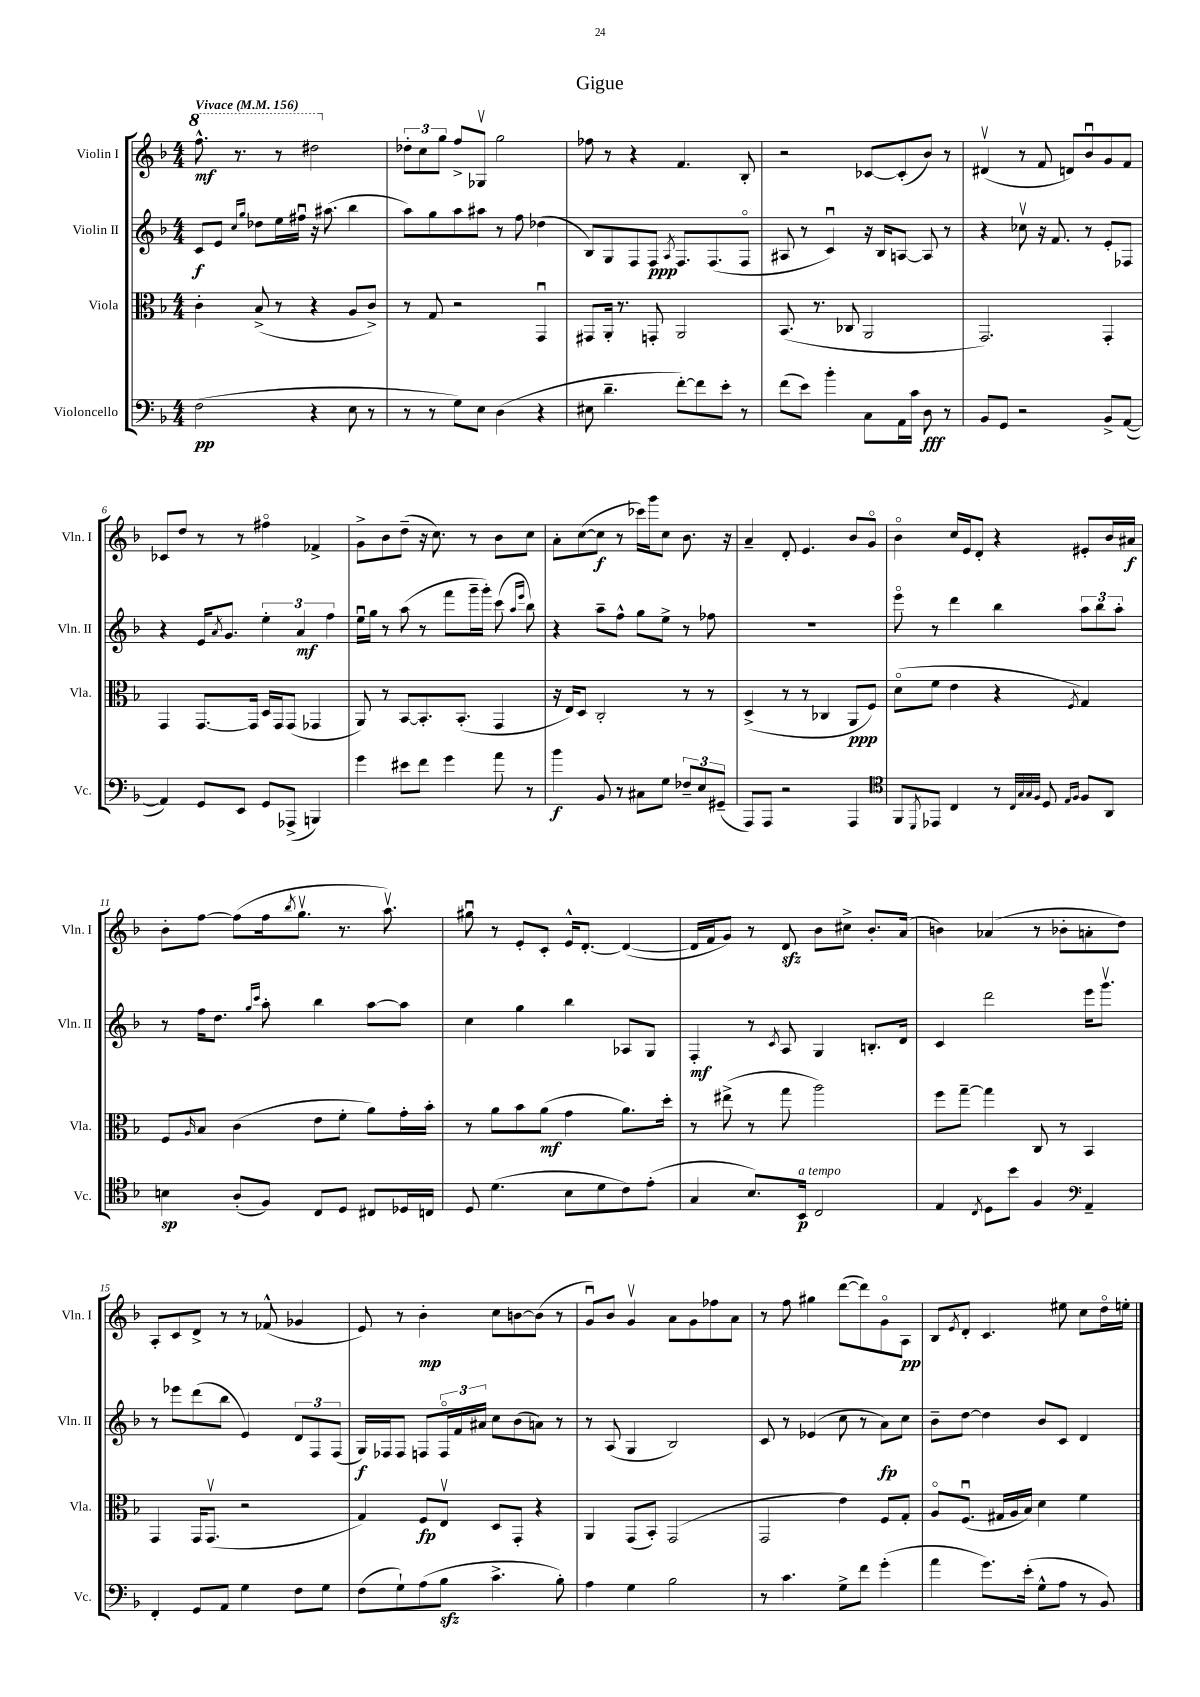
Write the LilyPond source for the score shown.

\header { title = "Gigue" }
<<
\new StaffGroup <<
\new Staff = "s0" \with { instrumentName = "Violin I" shortInstrumentName = "Vln. I" } {
    \clef treble \key f \major \numericTimeSignature \time 4/4 \tempo "Vivace" 4 = 156
    \ottava #1 f'''8.-^\mf r8. r8 dis'''2 \ottava #0 |
    \tuplet 3/2 { des''8-. c''8 g''8 } f''8-> ges8\upbow g''2 |
    fes''8 r8 r4 f'4. bes8-. |
    r2 ces'8~ ces'8-.( bes'8) r8 |
    dis'4\upbow( r8 f'8 d'8) bes'8\downbow g'8 f'8 |
    ces'8 d''8 r8 r8 fis''4\flageolet fes'4-> |
    g'8-> bes'8 d''8--( r16 c''8.) r8 bes'8 c''8 |
    a'8-. c''8~( c''8\f r8 ces'''16) g'''16 c''8 bes'8. r16 |
    a'4-- d'8-. e'4. bes'8 g'8\flageolet |
    bes'4\flageolet c''16 e'16 d'8-. r4 eis'8-. bes'16 ais'16\f |
    bes'8-. f''8~ f''8( f''16 \acciaccatura { bes''8 } g''8.\upbow r8. a''8.\upbow) |
    gis''8\downbow r8 e'8-. c'8-. e'16-^ d'8.~-. d'4~( |
    d'16 f'16 g'8) r8 d'8\sfz bes'8 cis''8-> bes'8.-. a'16( |
    b'4) aes'4( r8 bes'8-. a'8-. d''8) |
    a8-. c'8 d'8-> r8 r8 fes'8-^( ges'4 |
    e'8) r8 bes'4-.\mp c''8 b'8~ b'8( r8 |
    g'8\downbow) bes'8 g'4\upbow a'8 g'8 fes''8 a'8 |
    r8 f''8 gis''4 d'''8~( d'''8) g'8\flageolet a8\pp |
    bes8 \acciaccatura { e'8 } d'8-. c'4. eis''8 c''8 d''16\flageolet e''16-. \bar "|." |
}
\new Staff = "s1" \with { instrumentName = "Violin II" shortInstrumentName = "Vln. II" } {
    \clef treble \key f \major \numericTimeSignature \time 4/4
    c'8\f e'8 \grace { c''16 g''16 } des''8 e''16 fis''16\downbow r16 ais''8.( bes''4 |
    a''8) g''8 a''8 ais''8 r8 f''8 des''4( |
    bes8) g8 f8 f8\ppp \acciaccatura { a8 } f8. f8.( f8\flageolet |
    ais8 r8 c'4\downbow) r16 bes16 a8~ a8 r8 |
    r4 ces''8\upbow r16 f'8. r8 e'8-. fes8 |
    r4 e'16 \acciaccatura { a'8 } g'8. \tuplet 3/2 { e''4-. a'4\mf f''4 } |
    e''16\downbow g''16 r8 a''8( r8 f'''8 g'''16-- g'''16-.) c'''8( \grace { a''16 e'''16 } bes''8) |
    r4 a''8-- f''8-^ g''8 e''8-> r8 fes''8 |
    R1 |
    e'''8\flageolet r8 d'''4 bes''4 \tuplet 3/2 { a''8 bes''8 a''8-. } |
    r8 f''16 d''8. \grace { g''16 c'''16 } a''8-. bes''4 a''8~ a''8 |
    c''4 g''4 bes''4 aes8 g8 |
    f4-.\mf r8 \acciaccatura { c'8 } a8 g4 b8.-. d'16 |
    c'4 d'''2 e'''16 g'''8.\upbow |
    r8 ees'''8 d'''8( bes''8 e'4) \tuplet 3/2 { d'8 f8 f8( } |
    g16\f) fes16 fes8 f8 \tuplet 3/2 { f16\flageolet f'16 ais'16 } c''8 bes'8( a'8) r8 |
    r8 a8( g4 bes2) |
    c'8 r8 ees'4( c''8 r8 a'8\fp) c''8 |
    bes'8-- d''8~ d''4 bes'8 c'8 d'4 \bar "|." |
}
\new Staff = "s2" \with { instrumentName = "Viola" shortInstrumentName = "Vla." } {
    \clef alto \key f \major \numericTimeSignature \time 4/4
    c'4-. bes8->( r8 r4 a8 c'8->) |
    r8 g8 r2 g,4\downbow |
    gis,8 a,16-. r8. g,8-. a,2 |
    bes,8.( r8. ces8 a,2 |
    g,2.) g,4-. |
    g,4 g,8.~ g,16 d16 g,16 g,8( ges,4 |
    a,8) r8 bes,8~ bes,8.-. bes,8.-.( g,4 |
    r16 e16) d8 c2-. r8 r8 |
    d4->( r8 r8 ces4 a,8\ppp f8) |
    d'8\flageolet( f'8 e'4 r4 \acciaccatura { f8 } g4) |
    f8 \grace { a16 } bes8 c'4( e'8 f'8-. a'8) g'16-. bes'16-. |
    r8 a'8 bes'8 a'8\mf( g'4 a'8.) d''16-. |
    r8 eis''8->( r8 g''8 a''2) |
    f''8 g''8~-- g''4 c8 r8 bes,4 |
    g,4 g,16 g,8.\upbow( r2 |
    g4) f8\fp e8\upbow d8 g,8-. r4 |
    a,4 g,8( bes,8-.) g,2( |
    g,2 e'4) f8 g8-. |
    a8\flageolet f8.\downbow( gis16 a16 bes16) d'4 f'4 \bar "|." |
}
\new Staff = "s3" \with { instrumentName = "Violoncello" shortInstrumentName = "Vc." } {
    \clef bass \key f \major \numericTimeSignature \time 4/4
    f2\pp( r4 e8 r8 |
    r8 r8 g8) e8 d4( r4 |
    eis8 d'4.-- f'8~-.) f'8 e'8-. r8 |
    f'8( e'8) bes'4-. c8 a,16 c'16 d8\fff r8 |
    bes,8 g,8 r2 bes,8-> a,8~( |
    a,4) g,8 e,8 g,8 aes,,8->( b,,4) |
    g'4 eis'8 f'8 g'4 a'8 r8 |
    bes'4\f bes,8 r8 cis8 g8 \tuplet 3/2 { fes8-- e8 gis,8--( } |
    a,,8) a,,8 r2 a,,4 |
    \clef tenor f,8 \acciaccatura { d,8 } ees,8 c4 r8 \grace { c32 g32 g32 f32 } d8 \grace { e16 f16 } f8 a,8 |
    b4\sp a8-.( f8) c8 d8 cis8 des16 c16 |
    d8 d'4.( bes8 d'8 c'8) e'8-.( |
    g4 bes8.) bes,16\p^\markup { \italic "a tempo" } c2 |
    e4 \acciaccatura { c8 } d8 bes'8 f4 \clef bass a,4-- |
    f,4-. g,8 a,8 g4 f8 g8 |
    f8( g8-!) a8( bes8\sfz c'4.-> bes8-.) |
    a4 g4 bes2 |
    r8 c'4. g8-> f'8 g'4-.( |
    a'4 g'8.) e'16-.( g8-^ a8 r8 bes,8) \bar "|." |
}
>>
>>
